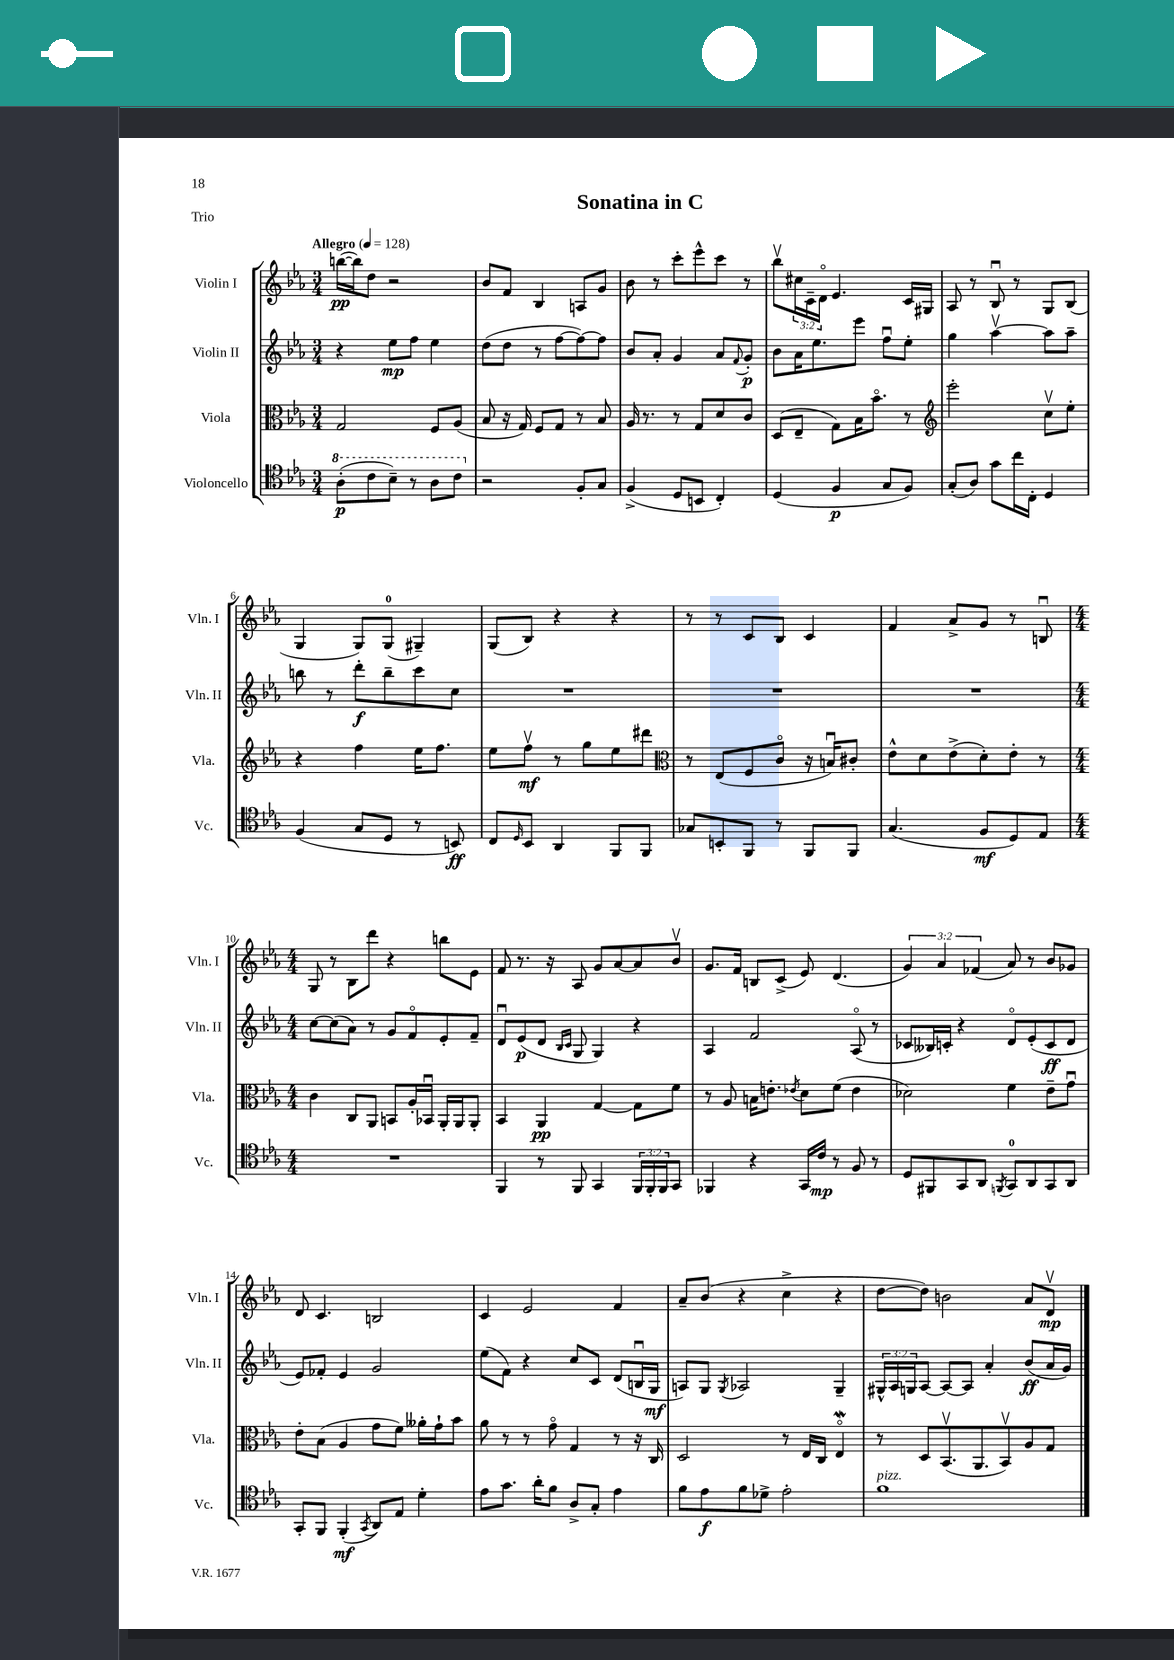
\header { title = "Sonatina in C" piece = "Trio" }
<<
\new StaffGroup <<
\new Staff = "s0" \with { instrumentName = "Violin I" shortInstrumentName = "Vln. I" } {
    \clef treble \key ees \major \numericTimeSignature \time 3/4 \override Staff.TupletNumber.text = #tuplet-number::calc-fraction-text \tempo "Allegro" 4 = 128
    b''16~\pp( b''16) d''8 r2 |
    bes'8 f'8 bes4 a8 g'8 |
    bes'8 r8 c'''8-. ees'''8-^ c'''8 r8 |
    bes''8\upbow \tuplet 3/2 { cis''16 c'16-- d'16\flageolet } ees'4. c'16 gis16 |
    aes8 r8 bes8\downbow r8 g8 bes8( |
    g4 g8) g8-0( gis4--) |
    g8( bes8) r4 r4 |
    r8 r8 c'8 bes8 c'4 |
    f'4 aes'8-> g'8 r8 b8\downbow |
    \numericTimeSignature \time 4/4 g8 r8 bes8 d'''8 r4 b''8 ees'8 |
    f'8 r8. r16 aes8 g'8 aes'8~ aes'8 bes'8\upbow |
    g'8. f'16 b8 c'8->( ees'8) d'4.( |
    \tuplet 3/2 { g'4) aes'4 fes'4( } aes'8) r8 bes'8 ges'8 |
    d'8 c'4. b2 |
    c'4 ees'2 f'4 |
    aes'8-- bes'8( r4 c''4-> r4 |
    d''8~ d''8) b'2 aes'8 d'8\upbow\mp \bar "|." |
}
\new Staff = "s1" \with { instrumentName = "Violin II" shortInstrumentName = "Vln. II" } {
    \clef treble \key ees \major \numericTimeSignature \time 3/4 \override Staff.TupletNumber.text = #tuplet-number::calc-fraction-text
    r4 ees''8\mp f''8 ees''4 |
    d''8( d''8 r8 f''8~ f''8~) f''8 |
    bes'8 aes'8-. g'4 aes'8 \appoggiatura { f'8 } g'8-.\p |
    bes'8 aes'16 ees''8. ees'''8 f''8\downbow ees''8-. |
    g''4 aes''4~\upbow aes''8 aes''8-- |
    b''8 r8 d'''8-.\f b''8-- c'''8 c''8 |
    R2. |
    R2. |
    R2. |
    \numericTimeSignature \time 4/4 c''8~ c''8( aes'8) r8 g'8 f'8\flageolet ees'8-. f'8-- |
    d'8\downbow ees'8\p( d'8 \grace { bes16 c'16 } g8 g4) r4 |
    aes4 f'2 aes8\flageolet( r8 |
    ces'8 beses16) c'16-. r4 d'8\flageolet ees'8-.( c'8\ff d'8 |
    ees'8) fes'8-. ees'4 g'2 |
    ees''8( f'8) r4 c''8 c'8 d'8( b16\downbow g16\mf |
    a8) g8 \acciaccatura { g8 } aes2 g4-- |
    \tuplet 3/2 { gis16-^ aes16 g16 } aes8~ aes8~ aes8 aes'4-. bes'8\ff( aes'16 g'16) \bar "|." |
}
\new Staff = "s2" \with { instrumentName = "Viola" shortInstrumentName = "Vla." } {
    \clef alto \key ees \major \numericTimeSignature \time 3/4
    g2 f8 aes8( |
    bes8 r16 g16) f8 g8 r8 bes8 |
    aes16 r8. r8 g8 d'8 c'8 |
    d8( ees8-- g8) bes16 bes'8.\flageolet r8 |
    \clef treble ees'''2-. c''8\upbow ees''8-. |
    r4 f''4 ees''16 f''8. |
    ees''8 f''8\upbow\mf r8 g''8 ees''8 dis'''8 |
    \clef alto r8 ees8( f8 c'8\flageolet r16 b16\downbow) cis'8-. |
    ees'8-^ d'8 ees'8->( d'8-.) ees'8-. r8 |
    \numericTimeSignature \time 4/4 c'4 c8 aes,8 b,8 aes16-. bes,16\downbow aes,16-. aes,16 aes,8-. |
    bes,4 aes,4\pp g4~ g8 f'8 |
    r8 aes8 b16 e'8.-. \acciaccatura { ees'8 } d'8 f'8( ees'4 |
    des'2) f'4 ees'8-- g'8\downbow |
    ees'8-. bes8( aes4 g'8 f'8) aeses'16-. g'16-! bes'8 |
    aes'8 r8 r8 g'8\flageolet g4 r8 r16 c16 |
    d2 r8 ees16 c16 ees4\flageolet\mordent |
    r8 d8 bes,8.\upbow( aes,8. bes,8\upbow) aes8 g8 \bar "|." |
}
\new Staff = "s3" \with { instrumentName = "Violoncello" shortInstrumentName = "Vc." } {
    \clef tenor \key ees \major \numericTimeSignature \time 3/4 \override Staff.TupletNumber.text = #tuplet-number::calc-fraction-text
    \ottava #1 aes'8-.\p( c''8 bes'8--) r8 aes'8 c''8 \ottava #0 |
    r2 f8-. g8 |
    f4->( d8 b,8 c4-.) |
    d4( f4\p g8 f8) |
    g8-.( aes8) g'8 c''16 c16-. d4 |
    f4( g8 d8 r8 b,8\ff) |
    c8 \grace { d16 } bes,8 aes,4 f,8 f,8 |
    ges8 b,8-. f,8 r8 f,8 f,8 |
    g4.( f8\mf d8) ees8 |
    \numericTimeSignature \time 4/4 R1 |
    f,4 r8 f,8 g,4 \tuplet 3/2 { f,16 f,16-. f,16 } g,8 |
    fes,4 r4 g,16 c'16\mp r8 f8 r8 |
    d8 fis,8 g,8 aes,8 \acciaccatura { f,8 } g,8-0 aes,8 g,8 aes,8 |
    g,8-. f,8 f,4-.\mf( \acciaccatura { g,8 } aes,8) ees8 d'4-. |
    ees'8 g'8. aes'16-. f'8 aes8-> g8-. ees'4 |
    f'8 ees'8\f f'8 des'8-> ees'2-. |
    f'1^\markup { \italic "pizz." } \bar "|." |
}
>>
>>
